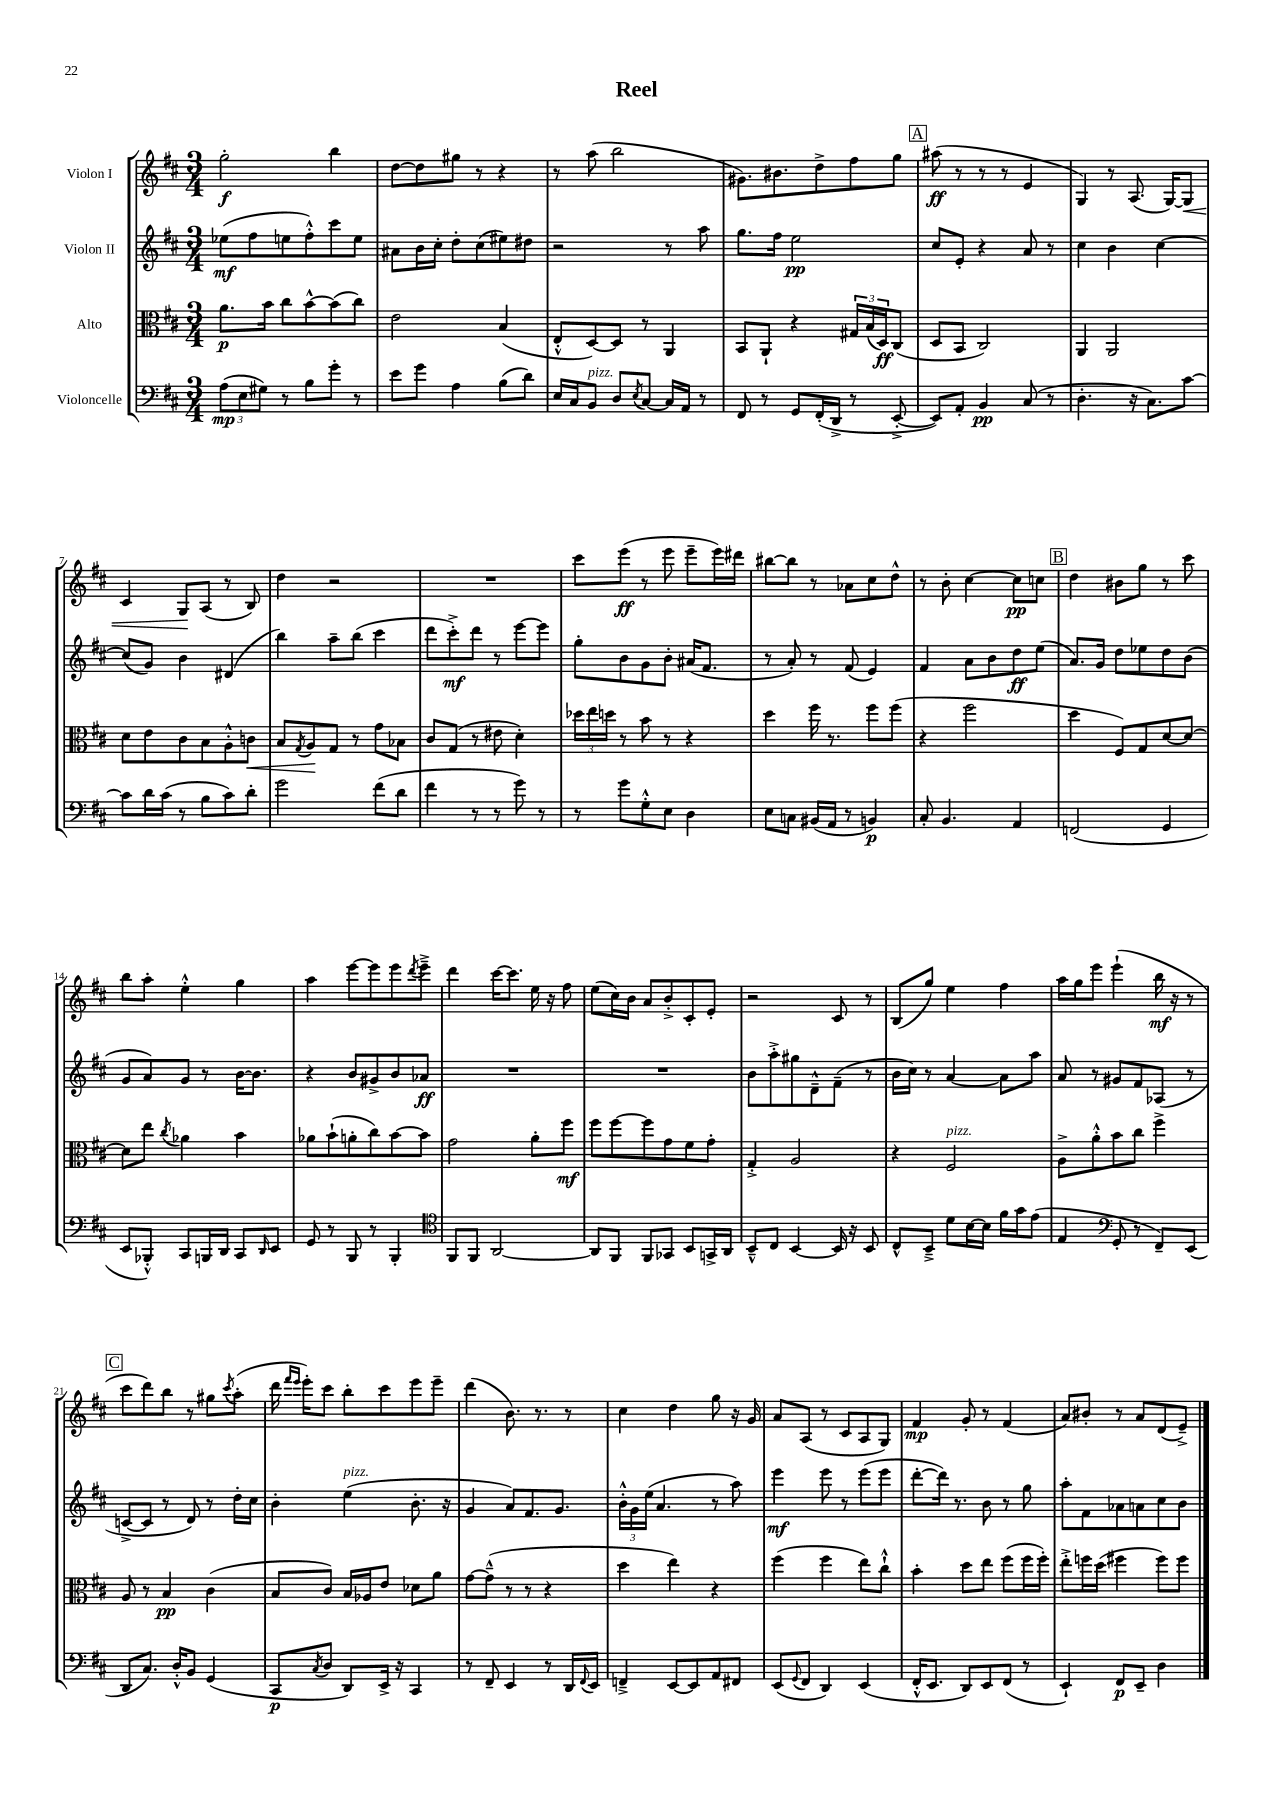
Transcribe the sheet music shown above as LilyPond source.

\header { title = "Reel" }
<<
\new StaffGroup <<
\new Staff = "s0" \with { instrumentName = "Violon I" } {
    \clef treble \key d \major \numericTimeSignature \time 3/4
    g''2-.\f b''4 |
    d''8~ d''8 gis''8 r8 r4 |
    r8 a''8( b''2 |
    gis'8.) bis'8. d''8-> fis''8 g''8 |
    \mark \markup { \box "A" } ais''8\ff( r8 r8 r8 e'4 |
    g4) r8 a8.( g16~) g8\< |
    cis'4 g8\! a8( r8 b8) |
    d''4 r2 |
    R2. |
    cis'''8 e'''8\ff( r8 e'''8 e'''8-- e'''16) dis'''16 |
    bis''8~ bis''8 r8 aes'8 cis''8 d''8-^ |
    r8 b'8-. cis''4~ cis''8\pp c''8 |
    \mark \markup { \box "B" } d''4 bis'8 g''8 r8 cis'''8 |
    b''8 a''8-. e''4-.-^ g''4 |
    a''4 e'''8~ e'''8 e'''8 \acciaccatura { d'''8 } e'''8---> |
    d'''4 cis'''16~ cis'''8. e''16 r16 fis''8 |
    e''8( cis''16) b'16 a'8 b'8-.-> cis'8-. e'8-. |
    r2 cis'8 r8 |
    b8( g''8) e''4 fis''4 |
    a''16 g''16 e'''8 e'''4-!( b''16\mf r16 r8 |
    \mark \markup { \box "C" } cis'''8 d'''8) b''8 r8 gis''8 \acciaccatura { cis'''8 } a''8-.( |
    d'''16 \grace { fis'''16 e'''16 } e'''16-.) cis'''8 b''8-. cis'''8 e'''8 e'''8-- |
    d'''4( b'8.) r8. r8 |
    cis''4 d''4 g''8 r16 g'16 |
    a'8 a8( r8 cis'8 a8 g8) |
    fis'4\mp g'8-. r8 fis'4( |
    a'8) bis'8-. r8 a'8 d'8( e'8--->) \bar "|." |
}
\new Staff = "s1" \with { instrumentName = "Violon II" } {
    \clef treble \key d \major \numericTimeSignature \time 3/4
    ees''8\mf( fis''8 e''8 fis''8-.-^) cis'''8 e''8 |
    ais'8 b'16 cis''16-. d''8-. cis''8( eis''8) dis''8 |
    r2 r8 a''8 |
    g''8. fis''16 e''2\pp |
    \mark \markup { \box "A" } cis''8 e'8-. r4 a'8 r8 |
    cis''4 b'4 cis''4~ |
    cis''8( g'8) b'4 dis'4( |
    b''4) a''8-- b''8( cis'''4 |
    d'''8 cis'''8-.->\mf) d'''8 r8 e'''8~ e'''8 |
    g''8-. b'8 g'8 b'8-. ais'16( fis'8. |
    r8 a'8-.) r8 fis'8( e'4) |
    fis'4 a'8 b'8 d''8\ff e''8( |
    \mark \markup { \box "B" } a'8.) g'16 d''8 ees''8 d''8 b'8( |
    g'8 a'8) g'8 r8 b'16~ b'8. |
    r4 b'8 gis'8-> b'8 aes'8\ff |
    R2. |
    R2. |
    b'8 a''8-.-> gis''8 d'8---^ fis'8--( r8 |
    b'16 cis''16) r8 a'4~ a'8 a''8 |
    a'8 r8 gis'8 fis'8 aes8( r8 |
    \mark \markup { \box "C" } c'8~-> c'8 r8 d'8) r8 d''16-. cis''16 |
    b'4-. e''4^\markup { \italic "pizz." }( b'8.-. r16 |
    g'4 a'8) fis'8. g'8. |
    \tuplet 3/2 { b'16-.-^ g'16 e''16( } a'4. r8 a''8) |
    e'''4\mf e'''8 r8 e'''8( e'''8 |
    d'''8~-. d'''16) r8. b'8 r8 g''8 |
    a''8-. fis'8 aes'8 a'8 cis''8 b'8 \bar "|." |
}
\new Staff = "s2" \with { instrumentName = "Alto" } {
    \clef alto \key d \major \numericTimeSignature \time 3/4
    a'8.\p b'16 cis''8 b'8~-^ b'8( cis''8) |
    e'2 b4( |
    e8-.-^ d8~) d8 r8 a,4 |
    b,8 a,8-! r4 \tuplet 3/2 { gis16 b16( d16\ff) } cis8( |
    \mark \markup { \box "A" } d8 b,8 cis2) |
    a,4 a,2 |
    d'8 e'8 cis'8 b8 a8-.-^ c'8\< |
    b8 \acciaccatura { g8 } a8\! g8 r8 g'8 bes8 |
    cis'8 g8( r8 eis'8 d'4-.) |
    \tuplet 3/2 { des''16 e''16 d''16 } r8 b'8 r8 r4 |
    d''4 fis''16 r8. fis''8 fis''8( |
    r4 fis''2 |
    \mark \markup { \box "B" } d''4 fis8) g8 d'8~ d'8~ |
    d'8 e''8 \acciaccatura { cis''8 } aes'4 b'4 |
    aes'8 b'8-!( a'8-. cis''8) b'8~ b'8 |
    g'2 a'8-. fis''8\mf |
    fis''8 fis''8~ fis''8 g'8 fis'8 g'8-. |
    g4-.-> a2 |
    r4 fis2^\markup { \italic "pizz." } |
    a8-> a'8-.-^ b'8 cis''8 fis''4-> |
    \mark \markup { \box "C" } a8 r8 b4\pp cis'4( |
    b8 cis'8) b16 aes16 e'8 des'8 a'8 |
    g'8~ g'8---^( r8 r8 r4 |
    d''4 e''4) r4 |
    fis''4( fis''4 e''8) cis''8-!-^ |
    b'4-. d''8 e''8 fis''8( fis''16 fis''16-.) |
    e''8-.-> f''16 d''16( fis''4 fis''8) fis''8 \bar "|." |
}
\new Staff = "s3" \with { instrumentName = "Violoncelle" } {
    \clef bass \key d \major \numericTimeSignature \time 3/4
    \tuplet 3/2 { a8\mp( e8 gis8) } r8 b8 g'8-. r8 |
    e'8 g'8 a4 b8( d'8) |
    e16 cis16 b,8^\markup { \italic "pizz." } d8 \acciaccatura { e8 } cis8~ cis16 a,16 r8 |
    fis,8 r8 g,8 fis,16-.( d,16-> r8 e,8~-.-> |
    \mark \markup { \box "A" } e,8) a,8-. b,4\pp cis8( r8 |
    d4.-. r16 cis8.) cis'8~ |
    cis'8 d'16 cis'16( r8 b8 cis'8) d'8-. |
    g'2 fis'8( d'8 |
    fis'4 r8 r8 g'8) r8 |
    r8 g'8 g8-.-^ e8 d4 |
    e8 c8 bis,16( a,16 r8 b,4\p) |
    cis8-. b,4. a,4 |
    \mark \markup { \box "B" } f,2( g,4 |
    e,8 bes,,8-.-^) cis,8 b,,16 d,16 cis,8 \grace { d,16 } e,8 |
    g,8 r8 b,,8 r8 b,,4-. |
    \clef tenor fis,8 fis,8 a,2~ |
    a,8 fis,8 fis,8 ges,8 b,8 g,16-> a,16 |
    b,8---^ cis8 b,4~ b,16 r16 b,8 |
    cis8-^ b,8---> d'8 b16~ b16 fis'16 g'16 e'8( |
    e4 \clef bass g,8-. r8 fis,8--) e,8( |
    \mark \markup { \box "C" } d,8 cis8.) d16-.-^ b,8 g,4( |
    cis,8\p \acciaccatura { cis8 } d8 d,8) e,16-> r16 cis,4 |
    r8 fis,8-- e,4 r8 d,16 \appoggiatura { fis,8 } e,16 |
    f,4---> e,8~ e,8 a,8 fis,8 |
    e,8( \appoggiatura { g,8 } fis,8 d,4) e,4( |
    fis,16-.-^ e,8. d,8) e,8 fis,8( r8 |
    e,4-!) fis,8\p e,8-- d4 \bar "|." |
}
>>
>>
